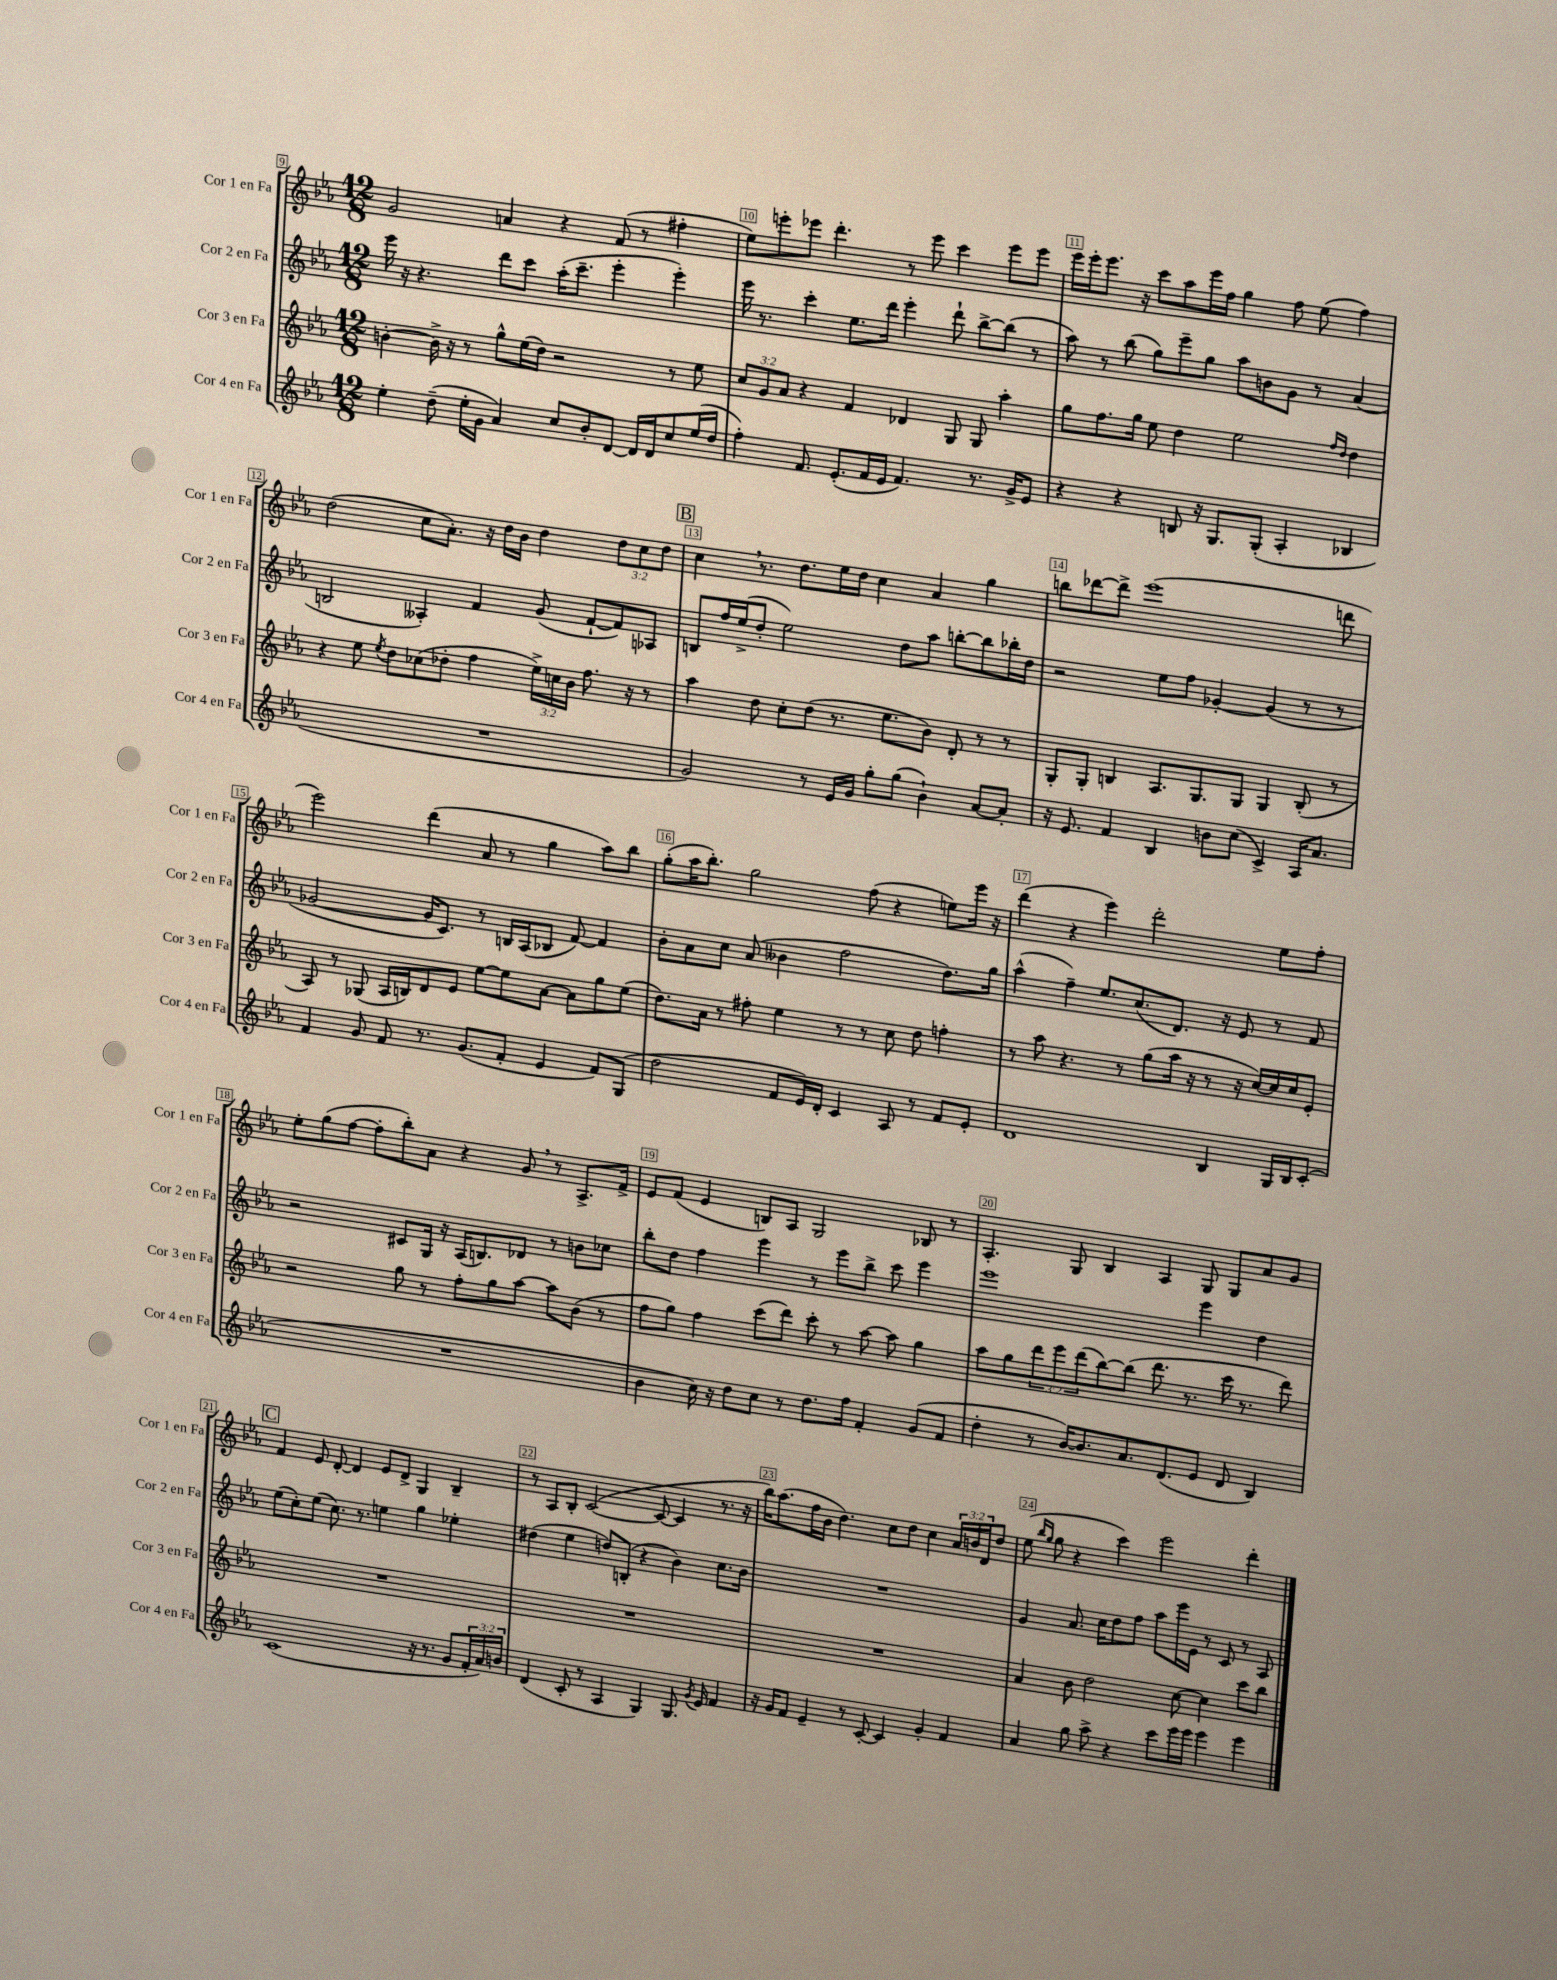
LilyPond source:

<<
\new StaffGroup <<
\new Staff = "s0" \with { instrumentName = "Cor 1 en Fa" shortInstrumentName = "Cor 1 en Fa" } {
    \clef treble \key ees \major \numericTimeSignature \time 12/8 \override Staff.TupletNumber.text = #tuplet-number::calc-fraction-text
    g'2 a'4 r4 f'8( r8 fis''4-. |
    ees''8) e'''8-. ees'''8 d'''4.-. r8 ees'''8 c'''4 ees'''8 ees'''8 |
    ees'''16 ees'''16-. ees'''8. r16 c'''8 aes''8 ees'''16 f''16 g''4 f''8 ees''8( f''4) |
    d''2( c''8 aes'8.-.) r16 d''16 bes'16 d''4 \tuplet 3/2 { d''8 c''8 d''8 } |
    \mark \markup { \box "B" } c''4 \breathe r8. d''8. ees''16 d''16 c''4 aes'4 g''4 |
    b''8 des'''8~ des'''8-> ees'''1( d'''8 |
    ees'''2) d'''4( aes'8 r8 g''4 aes''8) bes''8 |
    g''8-.( aes''16 bes''8.-.) g''2 f''8( r4 e''8) ees'''16 r16 |
    d'''4( r4 ees'''4) d'''2-. ees''8 f''8-. |
    ees''8-. g''8( f''8~ f''8-. bes''8-.) aes'8 r4 g'8 \breathe r8 aes8.-> f'16-> |
    ees'8 f'8( ees'4 b8) aes8 g2 bes8 r8 |
    aes4.-. g8 bes4 aes4 g8 g8 aes'8 g'8 |
    \mark \markup { \box "C" } f'4 ees'8 d'8~-. d'4 ees'8 d'8-> g4 bes4-- |
    r8 aes8 bes8-. c'2~( c'8~ c'4 r8. r16 |
    bes''16) aes''8.( f''16 bes'16 d''4.) c''8 d''8 c''4 \tuplet 3/2 { aes'16 b'16 d'16 } d''8 |
    ees''8( \grace { bes''16 g''16 } g''8 r4 c'''4) ees'''2 d'''4-. \bar "|." |
}
\new Staff = "s1" \with { instrumentName = "Cor 2 en Fa" shortInstrumentName = "Cor 2 en Fa" } {
    \clef treble \key ees \major \numericTimeSignature \time 12/8
    ees'''16 r16 r4. d'''8 c'''8 aes''16-.( c'''8.-- ees'''4-. ees'''4-.) |
    ees'''16 r8. c'''4-. ees''8. d'''16 ees'''4-. d'''8-! bes''8~-> bes''8( r8 |
    aes''8) r8 bes''8( g''8) ees'''8-- g''8 aes''8 b'8 g'8 r8 aes'4( |
    b2 aeses4-.) f'4 g'8( f'8~-! f'8) aes8 |
    \mark \markup { \box "B" } b8 f''16 ees''16->( d''8-. ees''2) d''8 aes''8 b''8~-. b''8 bes''16-. d''16 |
    r2 ees''8 f''8 ges'4~-. ges'4( r8 r8 |
    ges'2~ ges'16 c'8.) r8 b16 aes16( bes8 f'8~) f'4 |
    bes'8-. aes'8 c''8 aes'8( beses'4 f''2 d''8.) g''16 |
    aes''4-^( f''4--) ees''8. c''8.( d'8.) r16 ees'8 r8 f'8 |
    r2 cis'8 g16 r16 aes16( b8.) des'8 r8 b'8 ces''8 |
    bes''8-. d''8 f''4 ees'''4 r8 ees'''8 bes''8-> c'''8 ees'''4 |
    ees'''1 ees'''4 d''4 |
    \mark \markup { \box "C" } ees''8( c''8-.) ees''8( c''8.) r8. e''4 g''4 ees''4-. |
    dis''4( ees''4 d''8) b8-.( r4 bes'4) c''8. bes'16 |
    R1. |
    g'4 aes'8. c''16 d''8 f''8 aes''8 ees'''16 ees'16 r8 c'8 r8 aes8 \bar "|." |
}
\new Staff = "s2" \with { instrumentName = "Cor 3 en Fa" shortInstrumentName = "Cor 3 en Fa" } {
    \clef treble \key ees \major \numericTimeSignature \time 12/8 \override Staff.TupletNumber.text = #tuplet-number::calc-fraction-text
    b'4~-. b'16-> r16 r8 g''8-^ ees''16( d''16) r2 r8 ees''8 |
    \tuplet 3/2 { c''8 g'8 aes'8 } r4 f'4 des'4 g8 g8 aes''4-. |
    g''8 f''8. g''16 ees''8 d''4 ees''2 \grace { f''16 d''16 } d''4 |
    r4 ees''8 \acciaccatura { ees''8 } d''8 ces''8( des''8-. f''4 \tuplet 3/2 { ees''16->) c''16 bes'16 } f''8. r16 r8 |
    \mark \markup { \box "B" } aes''4 d''8 c''8-. d''8( r8. ees''8. bes'8) d'8-. r8 r8 |
    g8-. g8-. b4 aes8. g8. g8 g4 b8-.( r8 |
    aes8) r8 ges8( aes16 b16) d'8 ees'8 ees''8~ ees''8 aes'8~ aes'8 g''8 ees''8( |
    d''8.) aes'16 r8 fis''8-. ees''4 r8 r8 c''8 d''8 f''4-. |
    r8 aes''8 r4. r8 g''8( aes''16 r16 r8 r16 c''16~) c''16 c''16 ees'8-. |
    r2 g''8 r8 f''8-. g''8 aes''8~ aes''8 bes'8( r8 |
    f''8 g''8) f''4 c'''8( d'''8) c'''8-. r8 aes''8~ aes''8 g''4 |
    aes''8 g''8 \tuplet 3/2 { d'''8 ees'''8 d'''8( } bes''8~) bes''8( d'''8. r8. c'''16 r8. d'''8) |
    \mark \markup { \box "C" } R1. |
    R1. |
    R1. |
    aes'4 bes'8 d''2 c''8~ c''4 c'''8 bes''8 \bar "|." |
}
\new Staff = "s3" \with { instrumentName = "Cor 4 en Fa" shortInstrumentName = "Cor 4 en Fa" } {
    \clef treble \key ees \major \numericTimeSignature \time 12/8 \override Staff.TupletNumber.text = #tuplet-number::calc-fraction-text
    ees''4-. d''8--( ees''16-. g'16 aes'4) c''8 bes'8-. d'8~ d'16 d'16 c''8 ees''16( d''16 |
    f''4-.) f'8. ees'8.-.( f'16 ees'16 f'4.) r8. g'16-> ees'8 |
    r4 r4 b8 r16 g8. g8-.( aes4-. bes4 |
    R1. |
    \mark \markup { \box "B" } g'2) r8 ees'16 g'16 g''8-. g''8( bes'4-!) aes'8~ aes'8-. |
    r16 ees'8. f'4 bes4 b'8 c''8( c'4->) aes16 aes'8. |
    f'4 g'8 f'8 r8. g'8.( f'8-. ees'4 f'8) g8( |
    d''2 f'8 ees'16) d'16-. c'4 aes8 r8 f'8 ees'8-. |
    d'1 bes4 g16 bes16 c'8-.( |
    R1. |
    bes'4 c''16) r16 d''8 c''8 r8 d''8. f''16 f'4-. g'8( f'8 |
    d''4-. r8 bes'16~) bes'8. aes'8. d'8.( ees'8 d'8 bes4) |
    \mark \markup { \box "C" } c'1( r16 r8. g'8 \tuplet 3/2 { f'16-. aes'16) b'16 } |
    d'4( c'8-. r8 aes4 g4) g8. \acciaccatura { g'8 } ees'16 f'4 |
    r16 g'16 f'8 ees'4-- r8 c'8~-. c'4 g'4-. f'4 |
    aes'4 g''8 aes''8-> r4 c'''8 ees'''16 ees'''16 ees'''4 ees'''4 \bar "|." |
}
>>
>>
\layout { \context { \Score currentBarNumber = #9 \override BarNumber.break-visibility = ##(#f #t #t) barNumberVisibility = #all-bar-numbers-visible \override BarNumber.stencil = #(make-stencil-boxer 0.1 0.3 ly:text-interface::print) } }
